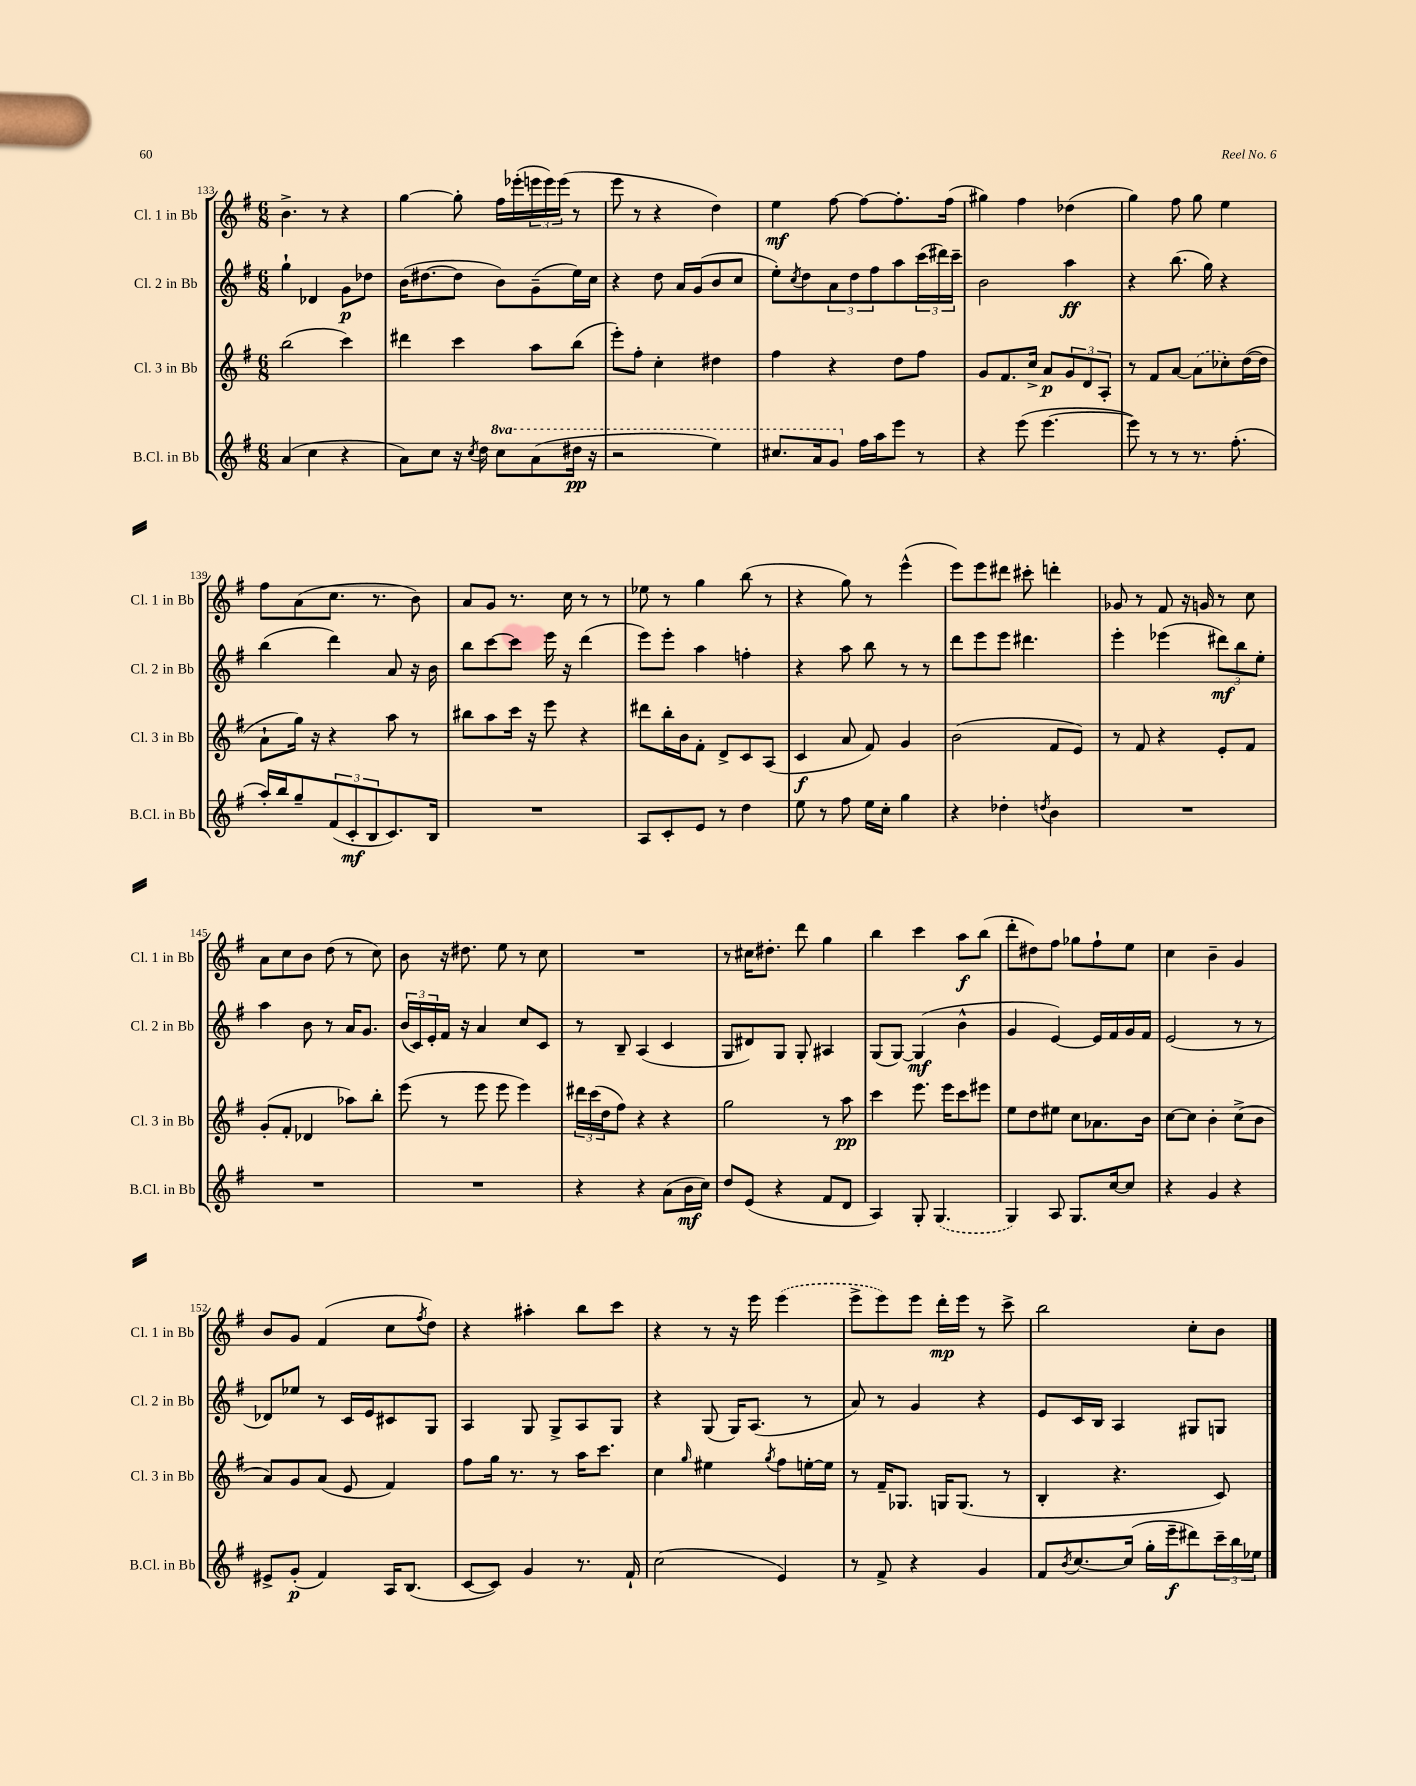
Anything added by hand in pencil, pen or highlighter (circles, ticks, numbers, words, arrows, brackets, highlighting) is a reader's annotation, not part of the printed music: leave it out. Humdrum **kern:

**kern	**dynam	**kern	**dynam	**kern	**dynam	**kern	**dynam
*part4	*part4	*part3	*part3	*part2	*part2	*part1	*part1
*staff4	*staff4	*staff3	*staff3	*staff2	*staff2	*staff1	*staff1
*I"B.Cl. in Bb	*	*I"Cl. 3 in Bb	*	*I"Cl. 2 in Bb	*	*I"Cl. 1 in Bb	*
*I'B.Cl. in Bb	*	*I'Cl. 3 in Bb	*	*I'Cl. 2 in Bb	*	*I'Cl. 1 in Bb	*
*clefG2	*	*clefG2	*	*clefG2	*	*clefG2	*
*k[f#]	*	*k[f#]	*	*k[f#]	*	*k[f#]	*
*M6/8	*	*M6/8	*	*M6/8	*	*M6/8	*
=133	=133	=133	=133	=133	=133	=133	=133
(4a/	.	(2bb\	.	4gg`\	.	4.b^\	.
4cc\	.	.	.	4d-X/	.	.	.
.	.	.	.	.	.	8r	.
4r	.	4ccc\)	.	8g\L	p	4r	.
.	.	.	.	8dd-X\J	.	.	.
=134	=134	=134	=134	=134	=134	=134	=134
8a\L)	.	4ddd#X\	.	(16b\KL	.	[4gg\	.
.	.	.	.	[8.dd#X\	.	.	.
8cc\J	.	.	.	.	.	.	.
16r	.	4ccc\	.	8dd#\J]	.	8gg'\]	.
8qcc/	.	.	.	.	.	.	.
16dd\	.	.	.	.	.	.	.
*8va	*	*	*	*	*	*	*
8ccc\L	.	.	.	8b\L)	.	16ff#\LL	.
.	.	.	.	.	.	(16eee-X'\	.
(8aa\	.	8aa\L	.	(8g~\	.	24eeen\	.
.	.	.	.	.	.	24eee\)	.
.	.	.	.	.	.	(24eee\JJ	.
16ddd#X\Jk	pp	(8bb\J	.	16ee\L)	.	8r	.
16r	.	.	.	16cc\JJ	.	.	.
=135	=135	=135	=135	=135	=135	=135	=135
2r	.	8eee'\L)	.	4r	.	8eee\	.
.	.	8ff#'\J	.	.	.	8r	.
.	.	4cc'\	.	8dd\	.	4r	.
.	.	.	.	16a/LL	.	.	.
.	.	.	.	(16g/J	.	.	.
4eee\)	.	4dd#X\	.	8b/	.	4dd\)	.
.	.	.	.	8cc/J	.	.	.
=136	=136	=136	=136	=136	=136	=136	=136
8.ccc#X/L	.	4ff#\	.	8ee'\L)	.	4ee\	mf
.	.	.	.	8qcc/	.	.	.
.	.	.	.	8dd\	.	.	.
16aa/k	.	.	.	.	.	.	.
8gg/J	.	4r	.	12a\	.	[8ff#\	.
.	.	.	.	12dd\	.	.	.
*X8va	*	*	*	*	*	*	*
16ff#\LL	.	.	.	.	.	8ff#\L_	.
.	.	.	.	12ff#\	.	.	.
16aa\J	.	.	.	.	.	.	.
8eee\J	.	8dd\L	.	8aa\	.	8.ff#'\]	.
8r	.	8ff#\J	.	(24ccc\L	.	.	.
.	.	.	.	24ddd#X\)	.	.	.
.	.	.	.	.	.	(16ff#\Jk	.
.	.	.	.	24ccc~\JJ	.	.	.
=137	=137	=137	=137	=137	=137	=137	=137
4r	.	8g/L	.	2b\	.	4gg#X\)	.
.	.	8.f#/	.	.	.	.	.
(8eee\	.	.	.	.	.	4ff#\	.
.	.	16cc^/Jk	.	.	.	.	.
[4.eee\	.	8a/L	p	.	.	.	.
.	.	12g/	.	4aa\	ff	(4dd-X\	.
.	.	12d/	.	.	.	.	.
.	.	12A'/J	.	.	.	.	.
=138	=138	=138	=138	=138	=138	=138	=138
8eee\])	.	8r	.	4r	.	4gg\)	.
8r	.	8f#/L	.	.	.	.	.
8r	.	[8a/J	.	(8.bb\	.	8ff#\	.
8.r	.	(8a\L]	.	.	.	8gg\	.
.	.	.	.	16gg\)	.	.	.
.	.	8cc-X'\)	.	4r	.	4ee\	.
(8.ff#'\	.	.	.	.	.	.	.
.	.	([16dd\L	.	.	.	.	.
.	.	16dd\JJ]	.	.	.	.	.
!!LO:LB:g=z
=139	=139	=139	=139	=139	=139	=139	=139
16aa'/LL)	.	8a`\L	.	(4bb\	.	8ff#\L	.
16bb/J	.	.	.	.	.	.	.
8gg~/	.	16gg\Jk)	.	.	.	(8a\	.
.	.	16r	.	.	.	.	.
(12f#/	.	4r	.	4ddd\)	.	8.cc\J	.
12c'/	mf	.	.	.	.	.	.
12B/	.	.	.	.	.	.	.
.	.	.	.	.	.	8.r	.
8.c/)	.	8aa\	.	8a/	.	.	.
.	.	8r	.	16r	.	8b\)	.
16B/Jk	.	.	.	16b\	.	.	.
=140	=140	=140	=140	=140	=140	=140	=140
2.r	.	8bb#X\L	.	8bb\L	.	8a/L	.
.	.	8aa\	.	[8ccc\	.	8g/J	.
.	.	16ccc\Jk	.	8ccc\J]	.	8.r	.
.	.	16r	.	.	.	.	.
.	.	8eee\	.	16eee\	.	.	.
.	.	.	.	16r	.	16cc\	.
.	.	4r	.	(4ddd\	.	8r	.
.	.	.	.	.	.	8r	.
=141	=141	=141	=141	=141	=141	=141	=141
8A/L	.	8ddd#X\L	.	8eee\L)	.	8ee-X\	.
8c'/	.	16bb'\L	.	8eee'\J	.	8r	.
.	.	16b\J	.	.	.	.	.
8e/J	.	8f#'\J	.	4aa\	.	4gg\	.
8r	.	8d^/L	.	.	.	.	.
4dd\	.	8c/	.	4ffn'\	.	(8bb\	.
.	.	(8A/J	.	.	.	8r	.
=142	=142	=142	=142	=142	=142	=142	=142
8ee\	.	4c/	f	4r	.	4r	.
8r	.	.	.	.	.	.	.
8ff#\	.	8a/	.	8aa\	.	8gg\)	.
16ee\LL	.	8f#/)	.	8bb\	.	8r	.
16cc'\JJ	.	.	.	.	.	.	.
4gg\	.	4g/	.	8r	.	(4eee^^\	.
.	.	.	.	8r	.	.	.
=143	=143	=143	=143	=143	=143	=143	=143
4r	.	(2b\	.	8ddd\L	.	8eee\L)	.
.	.	.	.	8eee\	.	8eee\	.
4dd-X'\	.	.	.	8eee\J	.	8ddd#X\J	.
.	.	.	.	4.ddd#X\	.	8ccc#X'\	.
8qddn/	.	.	.	.	.	.	.
4b\	.	8f#/L	.	.	.	4dddn'\	.
.	.	8e/J)	.	.	.	.	.
=144	=144	=144	=144	=144	=144	=144	=144
2.r	.	8r	.	4eee'\	.	8g-X/	.
.	.	8f#/	.	.	.	8r	.
.	.	4r	.	(4eee-X\	.	8f#/	.
.	.	.	.	.	.	16r	.
.	.	.	.	.	.	16gn/	.
.	.	8e'/L	.	12ddd#X\L)	mf	8r	.
.	.	.	.	12bb\	.	.	.
.	.	8f#/J	.	.	.	8cc\	.
.	.	.	.	12ee'\J	.	.	.
!!LO:LB:g=z
=145	=145	=145	=145	=145	=145	=145	=145
2.r	.	(8g'/L	.	4aa\	.	8a\L	.
.	.	8f#'/J	.	.	.	8cc\	.
.	.	4d-X/	.	8b\	.	8b\J	.
.	.	.	.	8r	.	(8dd\	.
.	.	8aa-X\L)	.	16a/KL	.	8r	.
.	.	.	.	8.g/J	.	.	.
.	.	8bb'\J	.	.	.	8cc\)	.
=146	=146	=146	=146	=146	=146	=146	=146
2.r	.	(8eee\	.	(24b/LL	.	8b\	.
.	.	.	.	24c/)	.	.	.
.	.	.	.	24e'/	.	.	.
.	.	8r	.	16f#/JJ	.	16r	.
.	.	.	.	16r	.	8.dd#X\	.
.	.	8eee\	.	4a/	.	.	.
.	.	8eee\	.	.	.	8ee\	.
.	.	4eee\)	.	8cc/L	.	8r	.
.	.	.	.	8c/J	.	8cc\	.
=147	=147	=147	=147	=147	=147	=147	=147
4r	.	24ddd#X\LL	.	8r	.	2.r	.
.	.	(24ccc\	.	.	.	.	.
.	.	24dd\J	.	.	.	.	.
.	.	8ff#\J)	.	8B~/	.	.	.
4r	.	4r	.	(4A/	.	.	.
(8a\L	.	4r	.	4c/	.	.	.
16b\L	mf	.	.	.	.	.	.
16cc\JJ)	.	.	.	.	.	.	.
=148	=148	=148	=148	=148	=148	=148	=148
8dd/L	.	2gg\	.	8G/L	.	8r	.
(8e/J	.	.	.	8d#X/)	.	16cc#X\KL	.
.	.	.	.	.	.	8.dd#X'\J	.
4r	.	.	.	8G/J	.	.	.
.	.	.	.	8G'/	.	8ddd\	.
8f#/L	.	8r	.	4A#X/	.	4gg\	.
8d/J	.	8aa\	pp	.	.	.	.
=149	=149	=149	=149	=149	=149	=149	=149
4A/)	.	4ccc\	.	(8G/L	.	4bb\	.
.	.	.	.	[8G/J)	.	.	.
8G'/	.	8.eee\	.	(4G/]	mf	4ccc\	.
(4.G/	.	.	.	.	.	.	.
.	.	16eee\KL	.	.	.	.	.
.	.	8ccc\	.	4b^^\	.	8aa\L	f
.	.	8eee#X\J	.	.	.	(8bb\J	.
=150	=150	=150	=150	=150	=150	=150	=150
4G/)	.	8ee\L	.	4g/	.	8ddd'\L	.
.	.	8dd\	.	.	.	8dd#X\)	.
8A/	.	8ee#X\J	.	[4e/)	.	8ff#\J	.
8.G/L	.	8cc\L	.	.	.	8gg-X\L	.
.	.	8.a-X\	.	16e/LL]	.	8ff#`\	.
[16cc/k	.	.	.	16f#/	.	.	.
8cc/J]	.	.	.	16g/	.	8ee\J	.
.	.	16b\Jk	.	16f#/JJ	.	.	.
=151	=151	=151	=151	=151	=151	=151	=151
4r	.	[8cc\L	.	(2e/	.	4cc\	.
.	.	8cc\J]	.	.	.	.	.
4g/	.	4b'\	.	.	.	4b~\	.
4r	.	(8cc^\L	.	8r	.	4g/	.
.	.	8b\J	.	8r	.	.	.
!!LO:LB:g=z
=152	=152	=152	=152	=152	=152	=152	=152
8e#X^/L	.	8a/L)	.	8d-X/L)	.	8b/L	.
(8g'/J	p	8g/	.	8ee-X/J	.	8g/J	.
4f#/)	.	(8a/J	.	8r	.	(4f#/	.
.	.	8e/	.	16c/LL	.	.	.
.	.	.	.	16e/J	.	.	.
16A/KL	.	4f#/)	.	8c#X/	.	8cc\L	.
(8.B/J	.	.	.	.	.	.	.
.	.	.	.	.	.	8qff#/	.
.	.	.	.	8G/J	.	8dd\J)	.
=153	=153	=153	=153	=153	=153	=153	=153
[8c/L	.	8ff#\L	.	4A/	.	4r	.
8c/J])	.	16gg\Jk	.	.	.	.	.
.	.	8.r	.	.	.	.	.
4g/	.	.	.	8G/	.	4aa#X'\	.
.	.	8r	.	8G^/L	.	.	.
8.r	.	16aa\KL	.	8A/	.	8bb\L	.
.	.	8.ccc\J	.	.	.	.	.
.	.	.	.	8G/J	.	8ccc\J	.
16f#`/	.	.	.	.	.	.	.
=154	=154	=154	=154	=154	=154	=154	=154
(2cc\	.	4cc\	.	4r	.	4r	.
.	.	16qqgg/	.	.	.	.	.
.	.	4ee#X\	.	(8G/	.	8r	.
.	.	.	.	16G/KL)	.	16r	.
.	.	.	.	(8.A/J	.	16eee\	.
.	.	8qgg/	.	.	.	.	.
4e/)	.	8ff#\L	.	.	.	(4eee\	.
.	.	[16een'\L	.	8r	.	.	.
.	.	16ee\JJ]	.	.	.	.	.
=155	=155	=155	=155	=155	=155	=155	=155
8r	.	8r	.	8a/)	.	8eee^\L	.
8f#^/	.	16f#~/KL	.	8r	.	8eee\)	.
.	.	8.G-X/J	.	.	.	.	.
4r	.	.	.	4g/	.	8eee\J	.
.	.	16Gn/KL	.	.	.	16ddd'\LL	mp
.	.	(8.G/J	.	.	.	16eee\JJ	.
4g/	.	.	.	4r	.	8r	.
.	.	8r	.	.	.	8ccc^\	.
=156	=156	=156	=156	=156	=156	=156	=156
8f#/L	.	4B'/	.	8e/L	.	2bb\	.
8qb/	.	.	.	.	.	.	.
[8.cc/	.	.	.	16c/L	.	.	.
.	.	.	.	16B/JJ	.	.	.
.	.	4.r	.	4A/	.	.	.
(16cc/Jk]	.	.	.	.	.	.	.
16gg'\LL	.	.	.	.	.	.	.
16eee~\J	f	.	.	.	.	.	.
8ddd#X\)	.	.	.	8G#X/L	.	8cc'\L	.
24ccc~\L	.	8c/)	.	8Gn/J	.	8b\J	.
24bb\	.	.	.	.	.	.	.
24ee-X\JJ	.	.	.	.	.	.	.
==	==	==	==	==	==	==	==
*-	*-	*-	*-	*-	*-	*-	*-
